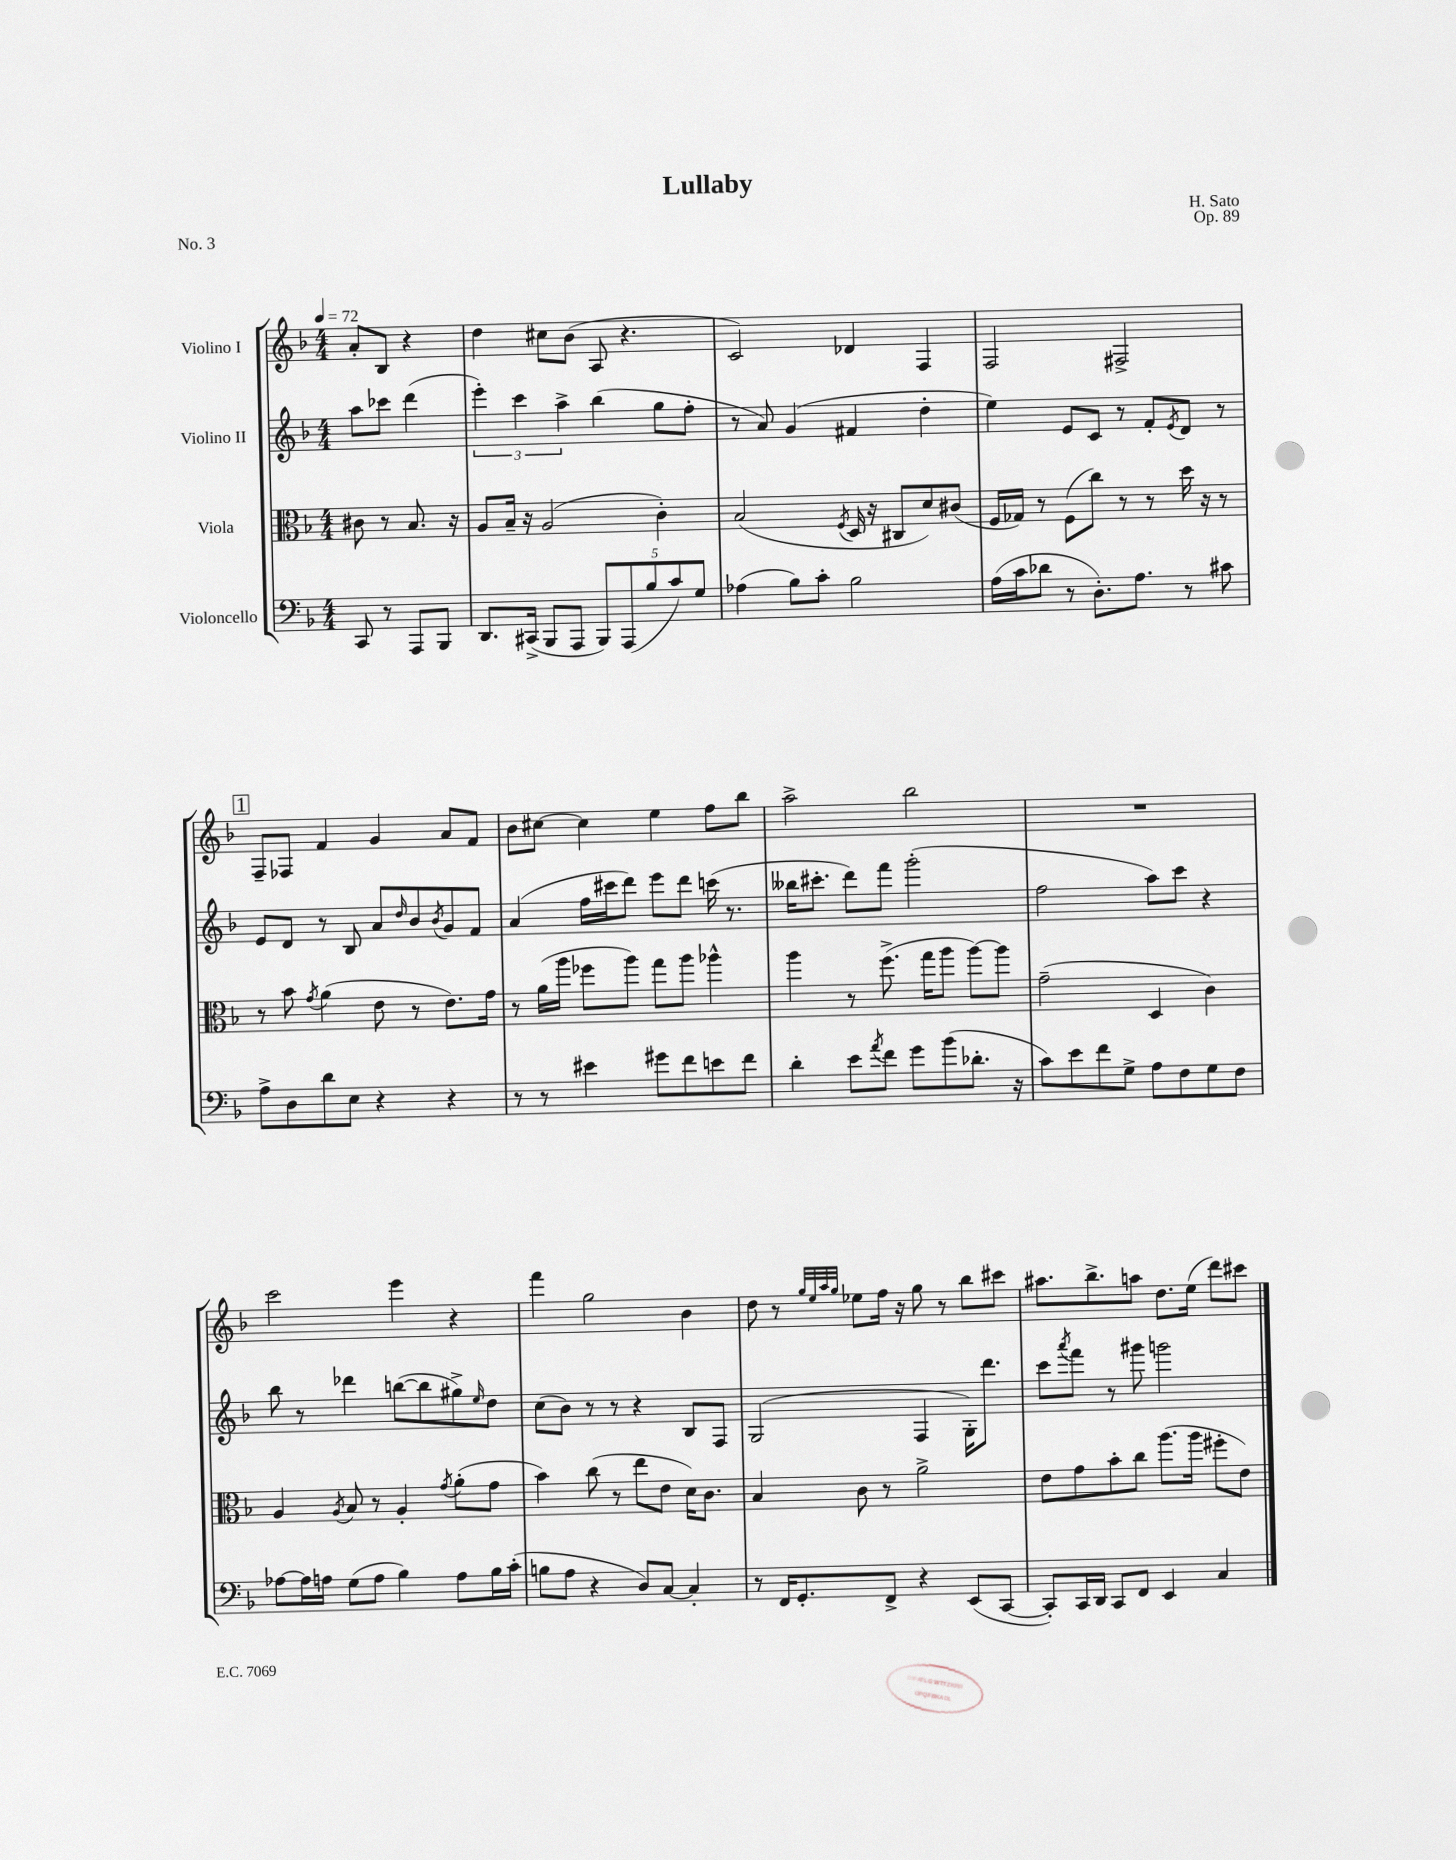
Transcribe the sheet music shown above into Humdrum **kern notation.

**kern	**kern	**kern	**kern
*part4	*part3	*part2	*part1
*staff4	*staff3	*staff2	*staff1
*I"Violoncello	*I"Viola	*I"Violino II	*I"Violino I
*clefF4	*clefC3	*clefG2	*clefG2
*k[b-]	*k[b-]	*k[b-]	*k[b-]
*M4/4	*M4/4	*M4/4	*M4/4
*MM72	*MM72	*MM72	*MM72
=	=	=	=
8CC/	8c#X\	8aa\L	8a'/L
8r	8r	8ccc-X\J	8B-/J
8AAA/L	8.B-/	(4ddd\	4r
8BBB-/J	.	.	.
.	16r	.	.
=1	=1	=1	=1
8.DD/L	8A/L	6eee'\)	4dd\
.	16B-~/Jk	.	.
.	.	6ccc\	.
(16CC#X^/Jk	16r	.	.
8BBB-/L	(2A/	.	8cc#X\L
.	.	6aa^\	.
8AAA/J	.	.	(8b-\J
10BBB-/L)	.	(4bb-\	8A/
(10AAA/	.	.	.
.	.	.	4.r
10B-/	.	.	.
.	4c'\)	8gg\L	.
10c/)	.	.	.
.	.	8ff'\J	.
10G/J	.	.	.
=2	=2	=2	=2
(4A-X\	(2B-/	8r	2c/)
.	.	8a/)	.
8B-\L)	.	(4g/	.
8c'\J	.	.	.
.	8qF/	.	.
2B-\	16D/	4f#X/	4d-X/
.	16r	.	.
.	8C#X/L	.	.
.	8d/)	4dd'\	4F/
.	(8c#X/J	.	.
=3	=3	=3	=3
(16A\LL	16F/LL	4ee\)	2F/
16c\J	16G-X/JJ)	.	.
8d-X\J	8r	.	.
8r	(8F\L	8e/L	.
8.D'\L)	8cc\J)	8c/J	.
.	8r	8r	2F#X^/
8.A\J	.	.	.
.	8r	8f'/L	.
.	.	8qe/	.
8r	16dd\	8d/J	.
.	16r	.	.
8c#X\	8r	8r	.
!!LO:LB:g=z
!!LO:REH:place=s1:t=1
=4	=4	=4	=4
8A^\L	8r	8e/L	8F~/L
8D\	8b-\	8d/J	8F-X/J
.	8qg/	.	.
8d\	(4a\	8r	4f/
8E\J	.	8B-/	.
4r	8e\	8a/L	4g/
.	.	16qqdd/	.
.	8r	8b-/	.
.	.	8qb-/	.
4r	8.e\L)	8g/	8a/L
.	.	8f/J	8f/J
.	16g\Jk	.	.
=5	=5	=5	=5
8r	8r	(4a/	8b-\L
8r	(16a\LL	.	[8cc#X\J
.	16aa\JJ	.	.
4e#X\	8ff-X\L	16ff\LL	4cc#\]
.	.	16ccc#X\J	.
.	8aa\J)	8ddd\J)	.
8g#X\L	8gg\L	8eee\L	4ee\
8f\	8aa\J	8ddd\J	.
8en\	4aa-X^^\	(16cccn\	8ff\L
.	.	8.r	.
8f\J	.	.	8bb-\J
=6	=6	=6	=6
4d'\	4aa\	16bb--X\KL	2aa^\
.	.	8.ccc#X'\J	.
8e\L	8r	8ddd\L)	.
8qa/	.	.	.
8f\J	(8.ff^\	8fff\J	.
8g\L	.	(2ggg'\	2bb-\
.	16gg\KL	.	.
(8b-\	8aa\J	.	.
8.d-X'\J	[8aa\L)	.	.
.	8aa\J]	.	.
16r	.	.	.
=7	=7	=7	=7
8c\L)	(2g~\	2ff\	1r
8e\	.	.	.
8f\	.	.	.
8G^\J	.	.	.
8A\L	4D/	8aa\L)	.
8F\	.	8ccc\J	.
8G\	4c\)	4r	.
8F\J	.	.	.
!!LO:LB:g=z
=8	=8	=8	=8
[8A-X\L	4A/	8bb-\	2ccc\
16A-\L]	.	8r	.
16An\JJ	.	.	.
.	8qA/	.	.
(8G\L	8B-/	4ddd-X\	.
8A\J	8r	.	.
4B-\)	4A'/	([8bbn\L	4eee\
.	.	8bb\]	.
.	8qg/	.	.
8A\L	(8a'\L	8gg#X^\)	4r
.	.	16qqee/	.
16B-\L	8g\J	8dd\J	.
(16c'\JJ	.	.	.
=9	=9	=9	=9
8Bn\L	4b-\)	(8cc\L	4fff\
8A\J	.	8b-\J)	.
4r	(8cc\	8r	2gg\
.	8r	8r	.
8D/L)	8ee\L	4r	.
[8C/J	8e\J	.	.
4C'/]	16d\KL)	8B-/L	4b-\
.	8.c\J	.	.
.	.	8F/J	.
=10	=10	=10	=10
8r	4B-/	(2G/	8dd\
16FF/KL	.	.	8r
8.GG'/	.	.	.
.	.	.	32qqgg/LLL
.	.	.	32qqee/
.	.	.	32qqaa/
.	.	.	32qqgg/JJJ
.	8c\	.	8ee-X\L
8FF^/J	8r	.	16ff\Jk
.	.	.	16r
4r	2a^\	4F/	8gg\
.	.	.	8r
(8EE/L	.	16G'\KL)	8bb-\L
.	.	8.ddd\J	.
[8CC/J	.	.	8ccc#X\J
=11	=11	=11	=11
8CC'/L])	8e\L	8ccc\L	8.aa#X\L
.	.	8qaaa/	.
16CC/L	8g\	8fff\J	.
16DD/JJ	.	.	8.bb-^\
8CC/L	8b-'\	8r	.
8FF/J	8cc\J	8ggg#X\	8aan\J
4EE/	(8.aa\L	2gggn\	8.dd\L
.	16aa\Jk	.	(16ee\Jk
4C/	8ff#X'\L	.	8ddd\L)
.	8e\J)	.	8ccc#X\J
==	==	==	==
*-	*-	*-	*-
